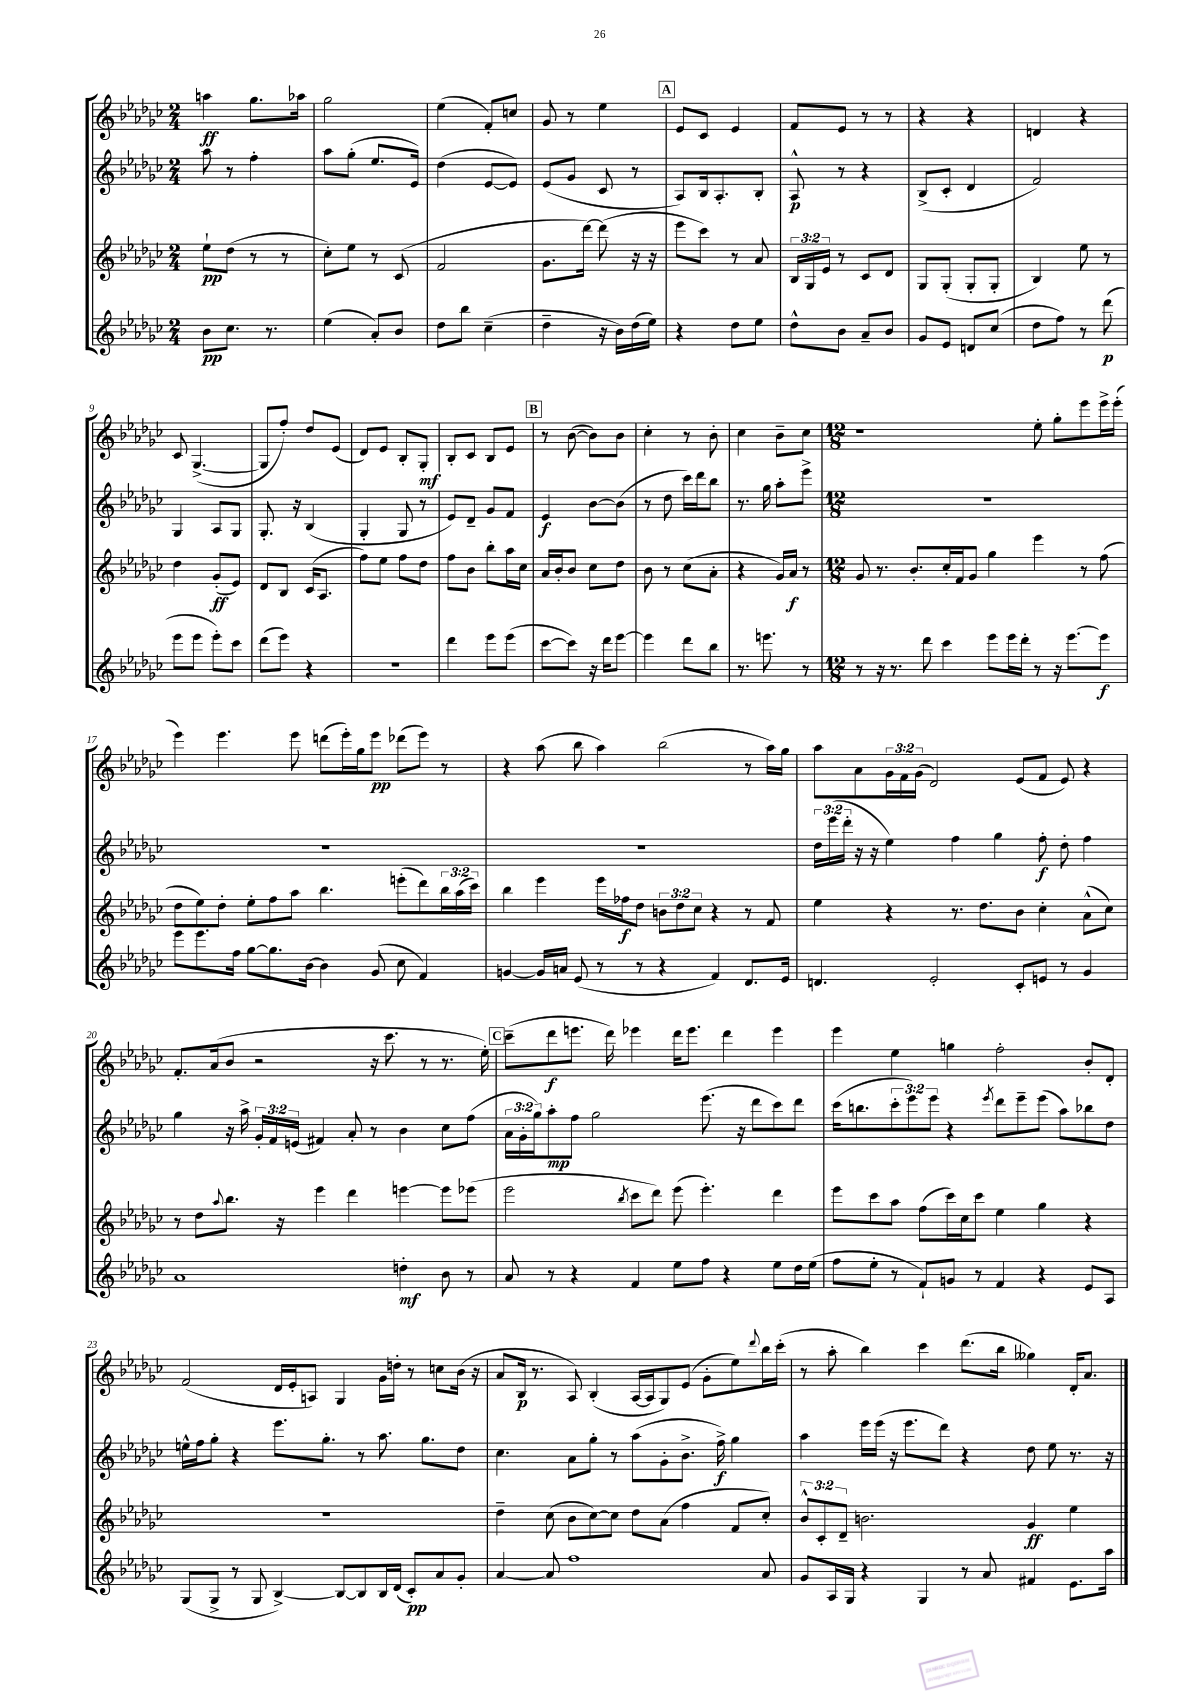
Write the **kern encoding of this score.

**kern	**dynam	**kern	**dynam	**kern	**dynam	**kern	**dynam
*part4	*part4	*part3	*part3	*part2	*part2	*part1	*part1
*staff4	*staff4	*staff3	*staff3	*staff2	*staff2	*staff1	*staff1
*clefG2	*	*clefG2	*	*clefG2	*	*clefG2	*
*k[b-e-a-d-g-c-]	*	*k[b-e-a-d-g-c-]	*	*k[b-e-a-d-g-c-]	*	*k[b-e-a-d-g-c-]	*
*M2/4	*	*M2/4	*	*M2/4	*	*M2/4	*
=1	=1	=1	=1	=1	=1	=1	=1
8b-\L	pp	8ee-`\L	pp	8aa-\	.	4aan\	ff
8.cc-\J	.	(8dd-\J	.	8r	.	.	.
.	.	8r	.	4ff'\	.	8.gg-\L	.
8.r	.	.	.	.	.	.	.
.	.	8r	.	.	.	.	.
.	.	.	.	.	.	16aa-X\Jk	.
=2	=2	=2	=2	=2	=2	=2	=2
(4ee-\	.	8cc-'\L)	.	8aa-\L	.	2gg-\	.
.	.	8ee-\J	.	(8gg-'\J	.	.	.
8a-'/L)	.	8r	.	8.ee-/L	.	.	.
8b-/J	.	(8c-/	.	.	.	.	.
.	.	.	.	16e-/Jk)	.	.	.
=3	=3	=3	=3	=3	=3	=3	=3
8dd-\L	.	2f/	.	(4dd-\	.	(4ee-\	.
8bb-\J	.	.	.	.	.	.	.
(4cc-~\	.	.	.	[8e-/L	.	8f'/L)	.
.	.	.	.	8e-/J])	.	8ccn/J	.
=4	=4	=4	=4	=4	=4	=4	=4
4dd-~\	.	8.g-\L	.	(8e-/L	.	8g-/	.
.	.	.	.	8g-/J	.	8r	.
.	.	[16ddd-\Jk)	.	.	.	.	.
16r	.	(8ddd-\]	.	8c-/	.	4ee-\	.
16b-\LL)	.	.	.	.	.	.	.
(16dd-\	.	16r	.	8r	.	.	.
16ee-\JJ)	.	16r	.	.	.	.	.
!!LO:REH:place=s1:t=A
=5	=5	=5	=5	=5	=5	=5	=5
4r	.	8eee-\L	.	8A-/L)	.	8e-/L	.
.	.	8ccc-\J)	.	16B-/k	.	8c-/J	.
.	.	.	.	8.A-'/	.	.	.
8dd-\L	.	8r	.	.	.	4e-/	.
8ee-\J	.	8a-/	.	8B-'/J	.	.	.
=6	=6	=6	=6	=6	=6	=6	=6
8dd-^^\L	.	24B-/LL	.	8A-^^/	p	8f/L	.
.	.	24G-/	.	.	.	.	.
.	.	24e-/JJ	.	.	.	.	.
8b-\J	.	8r	.	8r	.	8e-/J	.
8a-~/L	.	8c-/L	.	4r	.	8r	.
8b-/J	.	8d-/J	.	.	.	8r	.
=7	=7	=7	=7	=7	=7	=7	=7
8g-/L	.	8G-/L	.	(8B-^/L	.	4r	.
8e-/J	.	(8G-'/J	.	8c-'/J	.	.	.
8dn/L	.	8G-'/L	.	4d-/	.	4r	.
(8cc-/J	.	8G-'/J	.	.	.	.	.
=8	=8	=8	=8	=8	=8	=8	=8
8dd-\L	.	4B-/)	.	2f/)	.	4dn/	.
8ff\J)	.	.	.	.	.	.	.
8r	.	8ee-\	.	.	.	4r	.
(8ddd-\	p	8r	.	.	.	.	.
!!LO:LB:g=z
=9	=9	=9	=9	=9	=9	=9	=9
8eee-\L	.	4dd-\	.	4G-/	.	8c-/	.
8eee-\J	.	.	.	.	.	([4.G-^/	.
8eee-'\L)	.	(8g-'/L	ff	8A-/L	.	.	.
8ccc-\J	.	8e-/J)	.	8G-/J	.	.	.
=10	=10	=10	=10	=10	=10	=10	=10
(8ddd-\L	.	8d-/L	.	8.G-'/	.	8G-/L]	.
8eee-\J)	.	8B-/J	.	.	.	8ff'/J)	.
.	.	.	.	16r	.	.	.
4r	.	(16c-/KL	.	(4B-/	.	8dd-/L	.
.	.	8.A-/J	.	.	.	.	.
.	.	.	.	.	.	(8e-/J	.
=11	=11	=11	=11	=11	=11	=11	=11
2r	.	8ff\L)	.	4G-'/	.	8d-/L)	.
.	.	8ee-\J	.	.	.	8e-/J	.
.	.	8ff\L	.	8G-/	.	8B-'/L	.
.	.	8dd-\J	.	8r	.	8G-'/J	mf
=12	=12	=12	=12	=12	=12	=12	=12
4ddd-\	.	8ff\L	.	8e-/L)	.	8B-'/L	.
.	.	8b-\J	.	8d-~/J	.	8c-/J	.
8eee-\L	.	8bb-'\L	.	8g-/L	.	8B-/L	.
(8eee-\J	.	16aa-\L	.	8f/J	.	8e-/J	.
.	.	16cc-\JJ	.	.	.	.	.
!!LO:REH:place=s1:t=B
=13	=13	=13	=13	=13	=13	=13	=13
[8ccc-\L	.	16a-/LL	.	4e-/	f	8r	.
.	.	16b-'/J	.	.	.	.	.
8ccc-\J])	.	8b-/J	.	.	.	([8b-\	.
16r	.	8cc-\L	.	[8b-\L	.	8b-\L])	.
16ddd-\KL	.	.	.	.	.	.	.
[8eee-\J	.	8dd-\J	.	(8b-\J]	.	8b-\J	.
=14	=14	=14	=14	=14	=14	=14	=14
4eee-\]	.	8b-\	.	8r	.	4cc-'\	.
.	.	8r	.	8dd-\	.	.	.
8ddd-\L	.	(8cc-\L	.	16ccc-\LL)	.	8r	.
.	.	.	.	16ddd-\J	.	.	.
8bb-\J	.	8a-'\J	.	8bb-\J	.	8b-'\	.
=15	=15	=15	=15	=15	=15	=15	=15
8.r	.	4r	.	8.r	.	4cc-\	.
8.eeen\	.	.	.	16gg-\	.	.	.
.	.	16g-/LL)	.	8aa-'\L	.	8b-~\L	.
.	.	16a-/JJ	f	.	.	.	.
8r	.	8r	.	8eee-^\J	.	8cc-\J	.
=16	=16	=16	=16	=16	=16	=16	=16
*M12/8	*	*M12/8	*	*M12/8	*	*M12/8	*
8r	.	8g-/	.	1.r	.	1r	.
16r	.	8.r	.	.	.	.	.
8.r	.	.	.	.	.	.	.
.	.	8.b-'/L	.	.	.	.	.
8ddd-\	.	.	.	.	.	.	.
4ccc-\	.	16cc-'/L	.	.	.	.	.
.	.	16f/J	.	.	.	.	.
.	.	8g-/J	.	.	.	.	.
8eee-\L	.	4gg-\	.	.	.	.	.
16eee-\L	.	.	.	.	.	.	.
16ddd-'\JJ	.	.	.	.	.	.	.
8r	.	4eee-\	.	.	.	8ee-'\	.
16r	.	.	.	.	.	8gg-'\L	.
[8.eee-\L	.	.	.	.	.	.	.
.	.	8r	.	.	.	8eee-\	.
8eee-\J]	f	(8ff\	.	.	.	16eee-^\L	.
.	.	.	.	.	.	(16eee-'\JJ	.
!!LO:LB:g=z
=17	=17	=17	=17	=17	=17	=17	=17
8eee-\L	.	8dd-\L	.	1.r	.	4eee-\)	.
8.eee-\	.	8ee-\)	.	.	.	.	.
.	.	8dd-'\J	.	.	.	4.eee-\	.
16ff\Jk	.	.	.	.	.	.	.
[8gg-\L	.	8ee-'\L	.	.	.	.	.
8.gg-\]	.	8ff\	.	.	.	.	.
.	.	8aa-\J	.	.	.	8eee-\	.
[16b-\Jk	.	.	.	.	.	.	.
4b-\]	.	4.bb-\	.	.	.	(8dddn\L	.
.	.	.	.	.	.	16eee-'\L)	.
.	.	.	.	.	.	16gg-\J	.
(8g-/	.	.	.	.	.	8eee-\J	pp
8cc-\	.	(8eeen'\L	.	.	.	(8ddd-X\L	.
4f/)	.	8ddd-\)	.	.	.	8eee-\J)	.
.	.	24bb-\L	.	.	.	8r	.
.	.	(24aa-\	.	.	.	.	.
.	.	24ccc-\JJ)	.	.	.	.	.
=18	=18	=18	=18	=18	=18	=18	=18
[4gn/	.	4bb-\	.	1.r	.	4r	.
16g/LL]	.	4eee-\	.	.	.	(8aa-\	.
16an/JJ	.	.	.	.	.	.	.
(8e-/	.	.	.	.	.	8bb-\	.
8r	.	16eee-\LL	.	.	.	4aa-\)	.
.	.	16ff-X\J	f	.	.	.	.
8r	.	8dd-\J	.	.	.	.	.
4r	.	12bn\L	.	.	.	(2bb-\	.
.	.	12dd-\	.	.	.	.	.
.	.	12cc-\J	.	.	.	.	.
4f/)	.	4r	.	.	.	.	.
8.d-/L	.	8r	.	.	.	8r	.
.	.	8f/	.	.	.	16aa-\LL)	.
16e-/Jk	.	.	.	.	.	16gg-\JJ	.
=19	=19	=19	=19	=19	=19	=19	=19
4.dn/	.	4ee-\	.	24dd-\LL	.	8aa-\L	.
.	.	.	.	(24eee-\	.	.	.
.	.	.	.	24ddd-'\JJ	.	.	.
.	.	.	.	16r	.	8a-\	.
.	.	.	.	16r	.	.	.
.	.	4r	.	4ee-\)	.	24g-\L	.
.	.	.	.	.	.	24f\	.
.	.	.	.	.	.	(24g-\JJ	.
2e-'/	.	.	.	.	.	2d-/)	.
.	.	8.r	.	4ff\	.	.	.
.	.	8.dd-\L	.	.	.	.	.
.	.	.	.	4gg-\	.	.	.
8c-'/L	.	8b-\J	.	.	.	(8e-/L	.
8en/J	.	4cc-'\	.	8ff'\	f	8f/J	.
8r	.	.	.	8dd-'\	.	8e-/)	.
4g-/	.	(8a-^^\L	.	4ff\	.	4r	.
.	.	8cc-\J)	.	.	.	.	.
!!LO:LB:g=z
=20	=20	=20	=20	=20	=20	=20	=20
1a-	.	8r	.	4gg-\	.	8.f'/L	.
.	.	8dd-\L	.	.	.	.	.
.	.	.	.	.	.	(16a-/k	.
.	.	8qqaa-/	.	.	.	.	.
.	.	8.bb-\J	.	16r	.	8b-/J	.
.	.	.	.	16aa-^\	.	.	.
.	.	.	.	24g-'/LL	.	2r	.
.	.	.	.	24f/	.	.	.
.	.	16r	.	.	.	.	.
.	.	.	.	(24en/JJ	.	.	.
.	.	4eee-\	.	4f#X/)	.	.	.
.	.	4ddd-\	.	8a-'/	.	.	.
.	.	.	.	8r	.	16r	.
.	.	.	.	.	.	8.ccc-\	.
4ddn'\	mf	[4eeen\	.	4b-\	.	.	.
.	.	.	.	.	.	8r	.
8b-\	.	8eee\L]	.	8cc-\L	.	8.r	.
8r	.	(8eee-X\J	.	(8ff\J	.	.	.
.	.	.	.	.	.	16ee-'\)	.
!!LO:REH:place=s1:t=C
=21	=21	=21	=21	=21	=21	=21	=21
8a-/	.	2eee-\	.	24a-\LL	.	(8ccc-~\L	.
.	.	.	.	24g-'\	.	.	.
.	.	.	.	24gg-\J)	.	.	.
8r	.	.	.	8aa-'\	mp	8ddd-\	f
4r	.	.	.	8ff\J	.	8.eeen\J	.
.	.	.	.	2gg-\	.	.	.
.	.	.	.	.	.	16ddd-\)	.
.	.	8qbb-/	.	.	.	.	.
4f/	.	8ccc-\L	.	.	.	4eee-X\	.
.	.	8ddd-\J)	.	.	.	.	.
8ee-\L	.	(8eee-\	.	.	.	16ddd-\KL	.
.	.	.	.	.	.	8.eee-\J	.
8ff\J	.	4.eee-'\)	.	(8.eee-\	.	.	.
4r	.	.	.	.	.	4ddd-\	.
.	.	.	.	16r	.	.	.
.	.	.	.	8ddd-\L	.	.	.
8ee-\L	.	4ddd-\	.	8ccc-\)	.	4eee-\	.
16dd-\L	.	.	.	8ddd-\J	.	.	.
(16ee-\JJ	.	.	.	.	.	.	.
=22	=22	=22	=22	=22	=22	=22	=22
8ff\L	.	8eee-\L	.	(16ccc-\KL	.	4eee-\	.
.	.	.	.	8.bbn\	.	.	.
8ee-'\J	.	8ccc-\	.	.	.	.	.
8r	.	8aa-\J	.	12ccc-'\	.	4ee-\	.
.	.	.	.	12eee-\)	.	.	.
8f`/L)	.	(8ff\L	.	.	.	.	.
.	.	.	.	12eee-\J	.	.	.
8gn/J	.	16ccc-\L)	.	4r	.	4ggn\	.
.	.	16cc-\J	.	.	.	.	.
8r	.	8ccc-\J	.	.	.	.	.
.	.	.	.	8qeee-/	.	.	.
4f/	.	4ee-\	.	8ddd-\L	.	2ff'\	.
.	.	.	.	8eee-~\	.	.	.
4r	.	4gg-\	.	(8eee-\J	.	.	.
.	.	.	.	8aa-\L)	.	.	.
8e-/L	.	4r	.	8bb-X\	.	8b-'/L	.
8A-/J	.	.	.	8dd-\J	.	8d-'/J	.
!!LO:LB:g=z
=23	=23	=23	=23	=23	=23	=23	=23
(8G-/L	.	1.r	.	16een^^\LL	.	(2f/	.
.	.	.	.	16ff\J	.	.	.
8G-^/J	.	.	.	8gg-'\J	.	.	.
8r	.	.	.	4r	.	.	.
8G-/	.	.	.	.	.	.	.
[4B-^/)	.	.	.	8.eee-\L	.	16d-/LL	.
.	.	.	.	.	.	16e-'/J	.
.	.	.	.	.	.	8An/J)	.
.	.	.	.	8.gg-'\J	.	.	.
8B-/L_	.	.	.	.	.	4G-/	.
8B-/]	.	.	.	8r	.	.	.
16B-/L	.	.	.	8.aa-\	.	16g-\LL	.
(16d-/JJ	.	.	.	.	.	16ddn'\JJ	.
8c-'/L)	pp	.	.	.	.	8r	.
.	.	.	.	8.gg-\L	.	.	.
8a-/	.	.	.	.	.	8ccn\L	.
8g-'/J	.	.	.	8dd-\J	.	(16b-\Jk	.
.	.	.	.	.	.	16r	.
=24	=24	=24	=24	=24	=24	=24	=24
[4a-/	.	4dd-~\	.	4.cc-\	.	8a-/L	.
.	.	.	.	.	.	16B-/Jk	p
.	.	.	.	.	.	8.r	.
8a-/]	.	(8cc-\	.	.	.	.	.
1ff	.	8b-\L	.	8a-\L	.	8A-/)	.
.	.	[8cc-\)	.	8gg-'\J	.	(4B-'/	.
.	.	8cc-\J]	.	8r	.	.	.
.	.	8dd-\L	.	(8aa-\L	.	[16A-/LL	.
.	.	.	.	.	.	16A-/J]	.
.	.	(8a-\J	.	8g-'\	.	8G-/)	.
.	.	4ff\	.	8.b-^\J	.	(8e-/J	.
.	.	.	.	.	.	8g-'\L	.
.	.	.	.	16ff^\)	f	.	.
.	.	8f/L	.	4gg-\	.	8ee-\)	.
.	.	.	.	.	.	8qqddd-/	.
8a-/	.	8cc-'/J)	.	.	.	16bb-\L	.
.	.	.	.	.	.	(16ccc-'\JJ	.
=25	=25	=25	=25	=25	=25	=25	=25
8g-/L	.	12b-^^/L	.	4aa-\	.	8r	.
.	.	12c-'/	.	.	.	.	.
16A-/L	.	.	.	.	.	8aa-'\	.
.	.	12d-~/J	.	.	.	.	.
16G-/JJ	.	.	.	.	.	.	.
4r	.	2.bn\	.	16eee-\LL	.	4bb-\)	.
.	.	.	.	(16eee-\JJ	.	.	.
.	.	.	.	16r	.	.	.
.	.	.	.	8.eee-\L	.	.	.
4G-/	.	.	.	.	.	4ccc-\	.
.	.	.	.	8ddd-\J)	.	.	.
8r	.	.	.	4r	.	(8.ddd-\L	.
8a-/	.	.	.	.	.	.	.
.	.	.	.	.	.	16bb-\Jk	.
4f#X/	.	4g-/	ff	8dd-\	.	4gg--X\)	.
.	.	.	.	8ee-\	.	.	.
8.e-\L	.	4ee-\	.	8.r	.	16d-'/KL	.
.	.	.	.	.	.	8.a-/J	.
16aa-\Jk	.	.	.	16r	.	.	.
==	==	==	==	==	==	==	==
*-	*-	*-	*-	*-	*-	*-	*-
